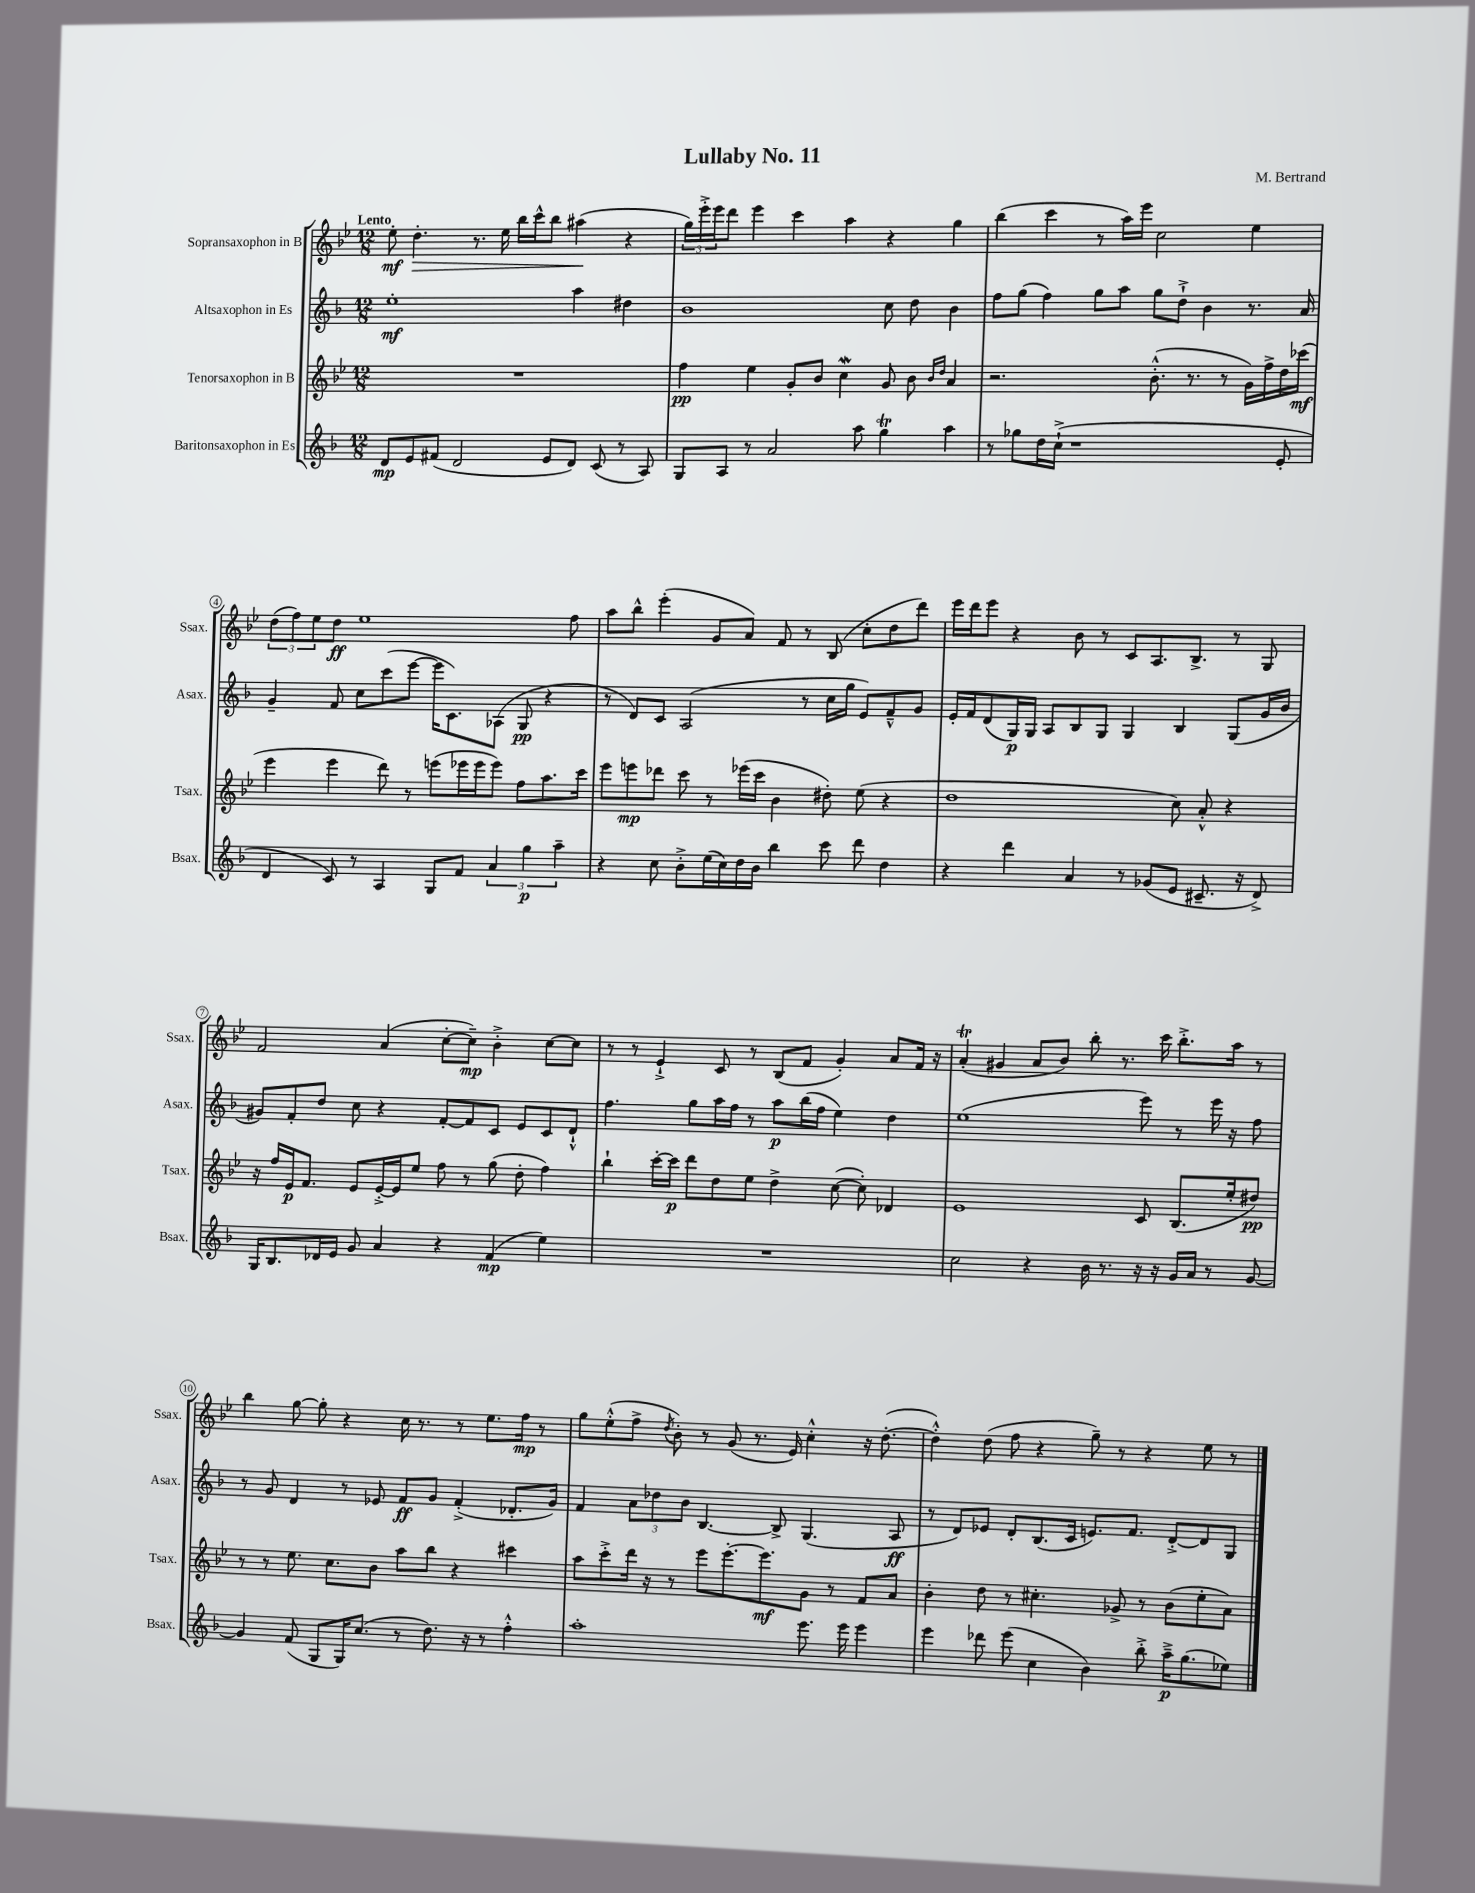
\header { title = "Lullaby No. 11" composer = "M. Bertrand" }
<<
\new StaffGroup <<
\new Staff = "s0" \with { instrumentName = "Sopransaxophon in B" shortInstrumentName = "Ssax." } {
    \clef treble \key bes \major \numericTimeSignature \time 12/8 \tempo "Lento"
    ees''8-.\mf d''4.-.\> r8. ees''16 bes''16 c'''16-^ bes''8 ais''4\!( r4 |
    \tuplet 3/2 { g''16) ees'''16-.-> ees'''16 } d'''8 ees'''4 c'''4 a''4 r4 g''4 |
    bes''4( c'''4 r8 a''16) ees'''16 c''2 ees''4 |
    \tuplet 3/2 { d''8( f''8) ees''8 } d''8\ff ees''1 f''8 |
    a''8 bes''8-^ ees'''4-.( g'8 a'8) f'8 r8 bes8( c''8-. d''8 d'''8) |
    ees'''16 d'''16 ees'''8 r4 bes'8 r8 c'8 a8. bes8.-> r8 g8 |
    f'2 a'4( c''8~-. c''8--\mp) bes'4-.-> c''8~ c''8 |
    r8 r8 ees'4-!-> c'8 r8 bes8( f'8 g'4-.) a'8 f'16 r16 |
    a'4-.\trill( gis'4 a'8 bes'8) bes''8-. r8. c'''16 bes''8.-.-> a''16 r8 |
    bes''4 g''8~ g''8-. r4 c''16 r8. r8 ees''8. f''16\mp r8 |
    g''8 ees''8-.-^( f''8-> \acciaccatura { d''8 } bes'8-.) r8 g'8( r8. ees'16) c''4-.-^ r16 d''8.~-.( |
    d''4-.-^) d''8( f''8 r4 g''8--) r8 r4 ees''8 r8 \bar "|." |
}
\new Staff = "s1" \with { instrumentName = "Altsaxophon in Es" shortInstrumentName = "Asax." } {
    \clef treble \key f \major \numericTimeSignature \time 12/8
    e''1-.\mf a''4 dis''4 |
    bes'1 c''8 d''8 bes'4 |
    f''8 g''8( f''4) g''8 a''8 g''8 d''8-!-> bes'4 r8. a'16 |
    g'4-- f'8 c''8 c'''8( e'''8~ e'''16 c'8.) aes8( g8\pp r4 |
    r8 d'8) c'8 a2( r8 c''16 g''16 e'8) f'8---^ g'8 |
    e'16-. f'16 d'8( g16\p) g16 a8 bes8 g8 g4 bes4 g8( g'16 bes'16 |
    gis'8) f'8-. d''8 c''8 r4 f'8~-. f'8 c'8 e'8 c'8 d'8-!-^ |
    f''4. g''8 a''16 f''16 r8 a''8\p bes''16( f''16 e''4) d''4 |
    e''1( e'''8) r8 e'''16 r16 f''8 |
    r8 g'8 d'4 r8 ees'8 f'8\ff g'8 f'4-.->( des'8.-. g'16) |
    f'4 \tuplet 3/2 { a'8 des''8 bes'8 } bes4.~ bes8-> g4.( a8\ff |
    r8 d'8) ees'8 d'8-. bes8.( c'16 e'8.) f'8. d'8~-.-> d'8 g8 \bar "|." |
}
\new Staff = "s2" \with { instrumentName = "Tenorsaxophon in B" shortInstrumentName = "Tsax." } {
    \clef treble \key bes \major \numericTimeSignature \time 12/8
    R1. |
    f''4\pp ees''4 g'8-. bes'8 c''4\mordent g'8 bes'8 \grace { bes'16 d''16 } a'4 |
    r2. bes'8.-.-^( r8. r8 g'16) f''16-> d''16 ces'''16\mf( |
    ees'''4 ees'''4 d'''8) r8 e'''8( ees'''16 ees'''16 ees'''8) f''8 a''8. c'''16 |
    ees'''8 e'''8\mp des'''8 c'''8 r8 ees'''16( c'''16 bes'4 dis''8-.) ees''8( r4 |
    d''1 c''8) a'8-.-^ r4 |
    r16 f''16 ees'16\p f'8. ees'8 ees'16~-.-> ees'16 ees''8 f''8 r8 g''8( d''8-. f''4) |
    bes''4-! c'''16~-. c'''16\p d'''8 d''8 ees''8 d''4-> c''8~( c''8-.) des'4 |
    ees'1 c'8 bes8.( ees''16-. dis''8\pp) |
    r8 r8 ees''8. c''8. bes'8 a''8 bes''8 r4 cis'''4 |
    a''8 c'''8-.-> d'''16 r16 r8 ees'''8 ees'''8.~-. ees'''8.\mf g'8 r8 f'8 a'8 |
    bes'4-. d''8 r8 cis''4.-. ges'8-> r8 bes'8( ees''8-. a'8) \bar "|." |
}
\new Staff = "s3" \with { instrumentName = "Baritonsaxophon in Es" shortInstrumentName = "Bsax." } {
    \clef treble \key f \major \numericTimeSignature \time 12/8
    d'8\mp e'8 fis'8( d'2 e'8 d'8) c'8( r8 a8) |
    g8 a8 r8 a'2 a''8 g''4\trill a''4 |
    r8 ges''8 d''16 c''16-!->( r1 e'8-. |
    d'4 c'8) r8 a4 g8 f'8 \tuplet 3/2 { a'4 g''4\p a''4-- } |
    r4 c''8 bes'8-.-> e''16( c''16) d''16 bes'16 bes''4 c'''8 d'''8 d''4 |
    r4 d'''4 a'4 r8 ges'8( e'8 cis'8.-- r16 d'8->) |
    g16 bes8. des'16 e'16 g'8 a'4 r4 f'4\mp( e''4) |
    R1. |
    c''2 r4 bes'16 r8. r16 r16 g'16 a'16 r8 g'8~ |
    g'4 f'8( g8 g16) c''8.( r8 d''8.) r16 r8 f''4-.-^ |
    a''1-. e'''8. e'''16 e'''4 |
    e'''4 des'''8 e'''8( c''4 bes'4) bes''8-.-> a''16--->\p g''8.( ees''8) \bar "|." |
}
>>
>>
\layout { \context { \Score \override BarNumber.stencil = #(make-stencil-circler 0.1 0.3 ly:text-interface::print) } }
